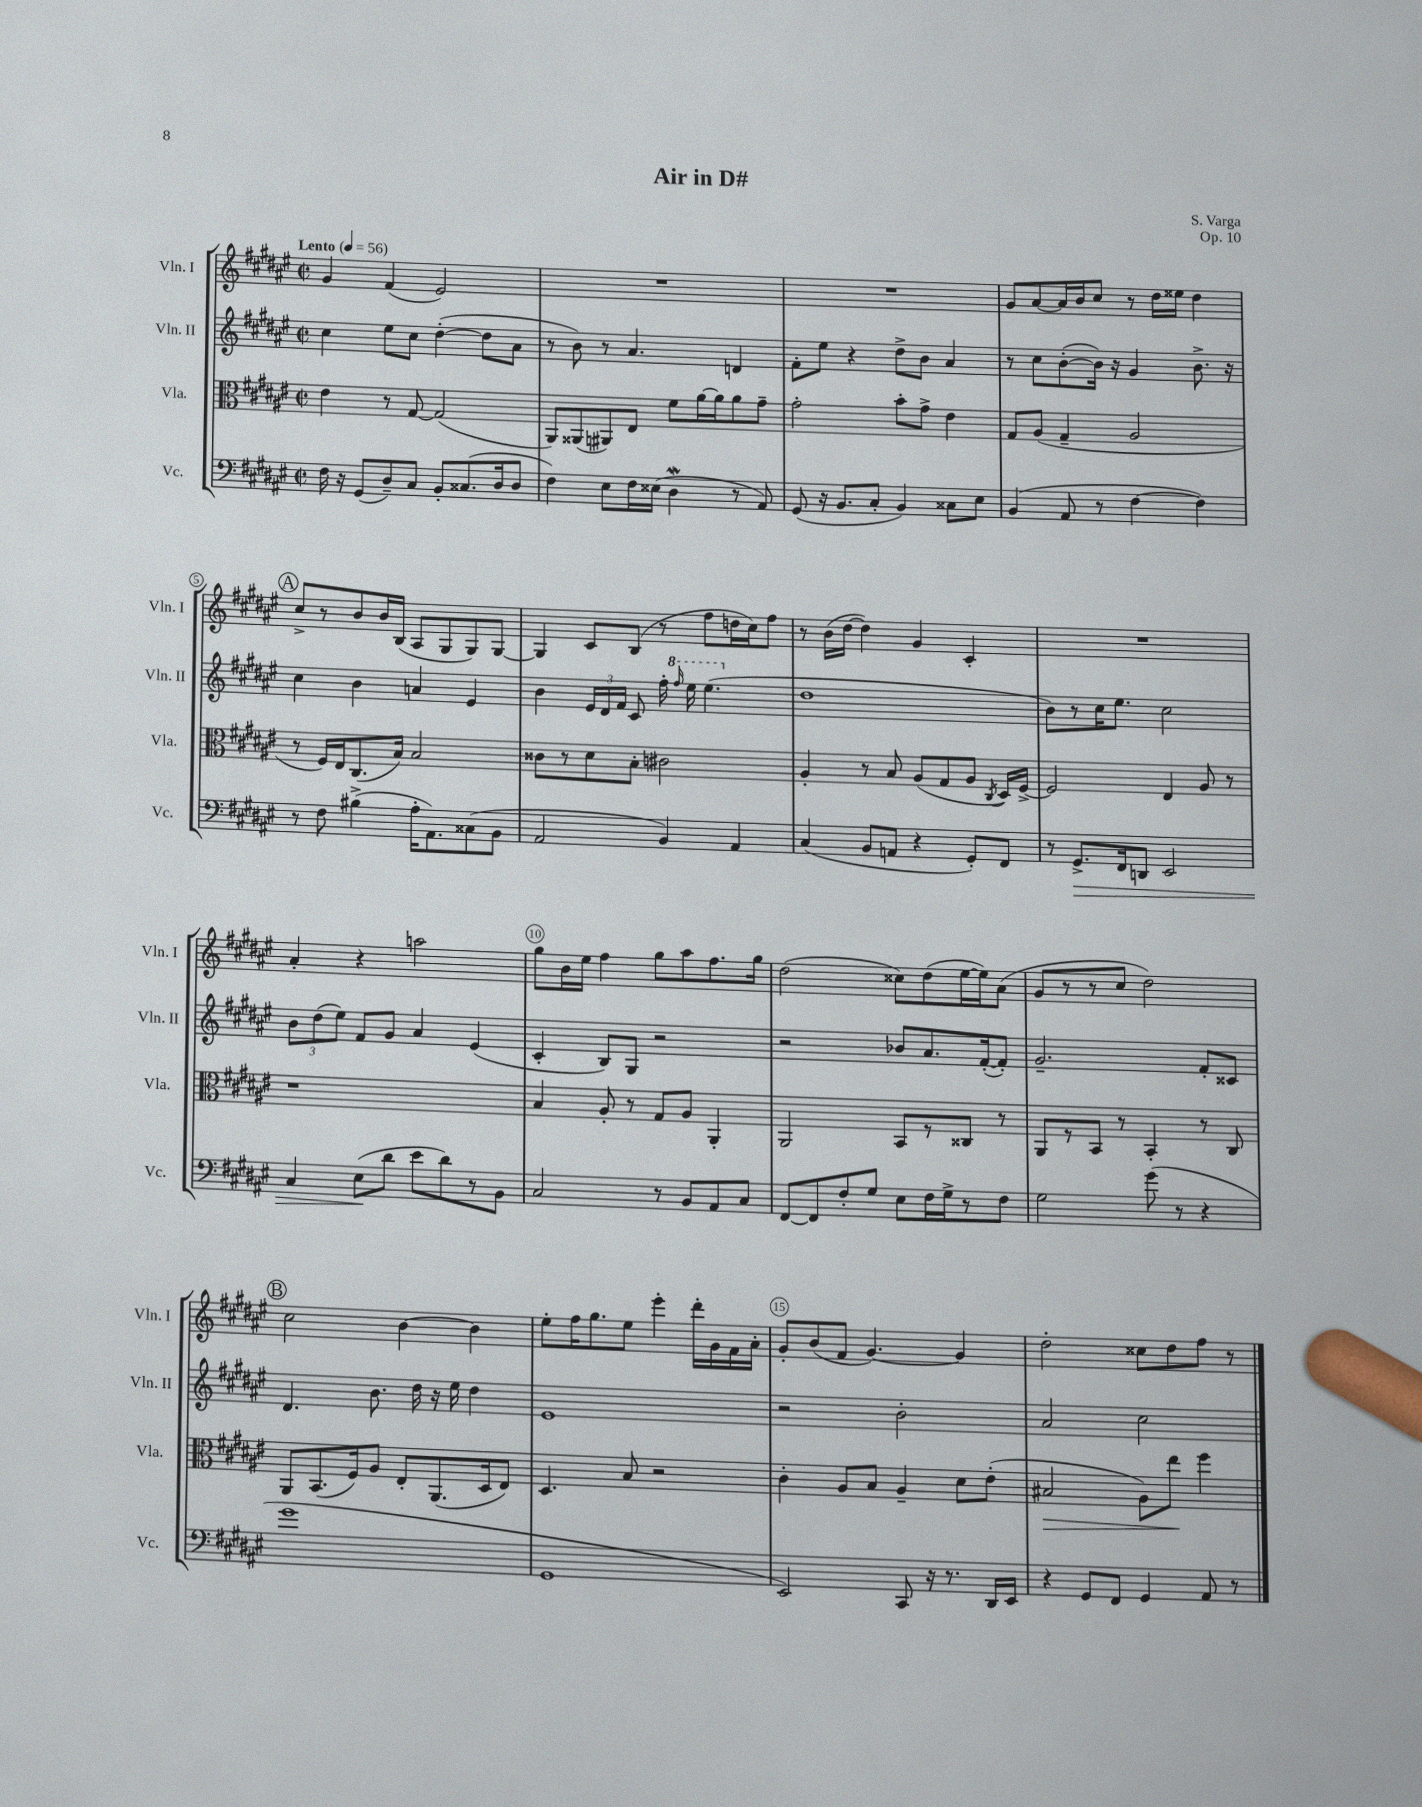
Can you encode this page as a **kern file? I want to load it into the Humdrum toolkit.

**kern	**kern	**kern	**kern
*staff4	*staff3	*staff2	*staff1
*clefF4	*clefC3	*clefG2	*clefG2
*k[f#c#g#d#a#e#]	*k[f#c#g#d#a#e#]	*k[f#c#g#d#a#e#]	*k[f#c#g#d#a#e#]
*M2/2	*M2/2	*M2/2	*M2/2
*met(c|)	*met(c|)	*met(c|)	*met(c|)
*MM56	*MM56	*MM56	*MM56
16F#	4e#	4cc#	4g#
16r	.	.	.
(8GG#	.	.	.
8D#~)	8r	8ee#	(4f#
8C#	[8G#	8cc#	.
8BB'	(2G#]	([4dd#'	2e#)
(8.C##	.	.	.
.	.	8dd#]	.
16D#	.	.	.
8D#	.	8a#	.
=	=	=	=
4F#)	8AA#)	8r	1r
.	(8AA##	8b)	.
8E#	8AA#)	8r	.
16F#	8E#	4.a#	.
(16E##	.	.	.
4D#	8f#	.	.
.	[16a#	.	.
.	16a#]	.	.
8r	8a#	4d	.
8AA#)	8g#~	.	.
=	=	=	=
(8GG#	2g#'	8f#'	1r
16r	.	8ee#	.
8.BB	.	.	.
.	.	4r	.
8C#'	.	.	.
4BB)	8b'	8dd#^	.
.	8g#^	8b	.
8C##	4e#	4a#	.
8E#	.	.	.
=	=	=	=
(4BB	8G#	8r	8g#
.	(8A#	8cc#	[8a#
8AA#	4G#~	([8b'	16a#]
.	.	.	16b
8r	.	16b])	8cc#
.	.	16r	.
[4F#	2A#	4g#	8r
.	.	.	16dd#
.	.	.	16ee##
4F#])	.	8.b^	4dd#
.	.	16r	.
=	=	=	=
8r	8r	4cc#	8cc#^
8F#	16F#)	.	8r
.	16E#	.	.
(4B#^	(8.C#	4b	8b
.	.	.	16b
.	16B)	.	(16B
16A#'	2B	4a	8A#
8.AA#)	.	.	.
.	.	.	8G#
(8C##	.	4e#	8G#)
8BB	.	.	[8G#
=	=	=	=
2AA#	8c##	4b	4G#]
.	8r	.	.
.	8d#	24e#	8c#
.	.	24d#	.
.	.	24f#	.
.	8B'	8c#	(8B
4BB)	2c#	16ff#'	8r
.	.	16qqfff#	.
.	.	16eee#	.
.	.	(4.eee#	8ff#
4AA#	.	.	16dd
.	.	.	16cc#)
.	.	.	8ff#
=	=	=	=
(4C#	4A#'	1dd#	8r
.	.	.	(16b
.	.	.	[16dd#
8BB	8r	.	4dd#])
8AA	8B	.	.
4r	(8A#	.	4g#
.	8G#	.	.
8GG#')	8A#	.	4c#'
.	8qC#	.	.
8FF#	16D#)	.	.
.	[16F#^	.	.
=	=	=	=
8r	2F#]	8b)	1r
8.GG#^	.	8r	.
.	.	16cc#	.
16FF#	.	8.ee#	.
8DD	.	.	.
2EE#	4E#	2cc#	.
.	8A#	.	.
.	8r	.	.
=	=	=	=
4C#	1r	12b	4a#'
.	.	(12dd#	.
.	.	12ee#)	.
(8E#	.	8f#	4r
8d#	.	8g#	.
8e#	.	4a#	2aa
8d#)	.	.	.
8r	.	(4e#	.
8BB	.	.	.
=	=	=	=
2C#	4B	4c#'	8gg#
.	.	.	16b
.	.	.	16ee#
.	8A#'	8B)	4ff#
.	8r	8G#	.
8r	8G#	2r	8gg#
8BB	8A#	.	8aa#
8AA#	4AA#'	.	8.ff#
8C#	.	.	.
.	.	.	16gg#
=	=	=	=
[8FF#	2AA#	2r	(2dd#
8FF#]	.	.	.
8F#'	.	.	.
8G#	.	.	.
8E#	8BB	8b-	8cc##)
16F#	8r	8.a#	(8dd#
16G#^	.	.	.
8r	8C##	.	[16ee#
.	.	([16f#'	16ee#])
8F#	8r	8f#'])	(8a#
=	=	=	=
2G#	8AA#	2.g#~	8g#
.	8r	.	8r
.	8BB	.	8r
.	8r	.	8cc#
(8g#	4BB'	.	2dd#)
8r	.	.	.
4r	8r	8f#'	.
.	8C#	8c##	.
=	=	=	=
1g#	8AA#	4.d#	2cc#
.	(8.BB	.	.
.	16F#)	.	.
.	8A#	8.b	.
.	8E#'	.	[4b
.	.	16dd#	.
.	(8.AA#	16r	.
.	.	16ee#	.
.	.	4dd#	4b]
.	16D#	.	.
.	8E#)	.	.
=	=	=	=
1GG#	4.D#	1e#	8ee#'
.	.	.	16ff#
.	.	.	8.gg#
.	8B	.	8ee#
.	2r	.	4eee#'
.	.	.	16ddd#'
.	.	.	16g#
.	.	.	16f#
.	.	.	16a#'
=	=	=	=
2EE#)	4c#'	2r	8g#'
.	.	.	(8b
.	8A#	.	8f#
.	8B	.	[4.g#)
8CC#	4A#~	2b'	.
16r	.	.	.
8.r	.	.	.
.	8d#	.	4g#]
16DD#	(8e#'	.	.
16EE#	.	.	.
=	=	=	=
4r	2B#	2a#	2dd#'
8GG#	.	.	.
8FF#	.	.	.
4GG#	8A#)	2cc#	8cc##
.	8ee#	.	8dd#
8AA#	4ff#	.	8ff#
8r	.	.	8r
==	==	==	==
*-	*-	*-	*-
